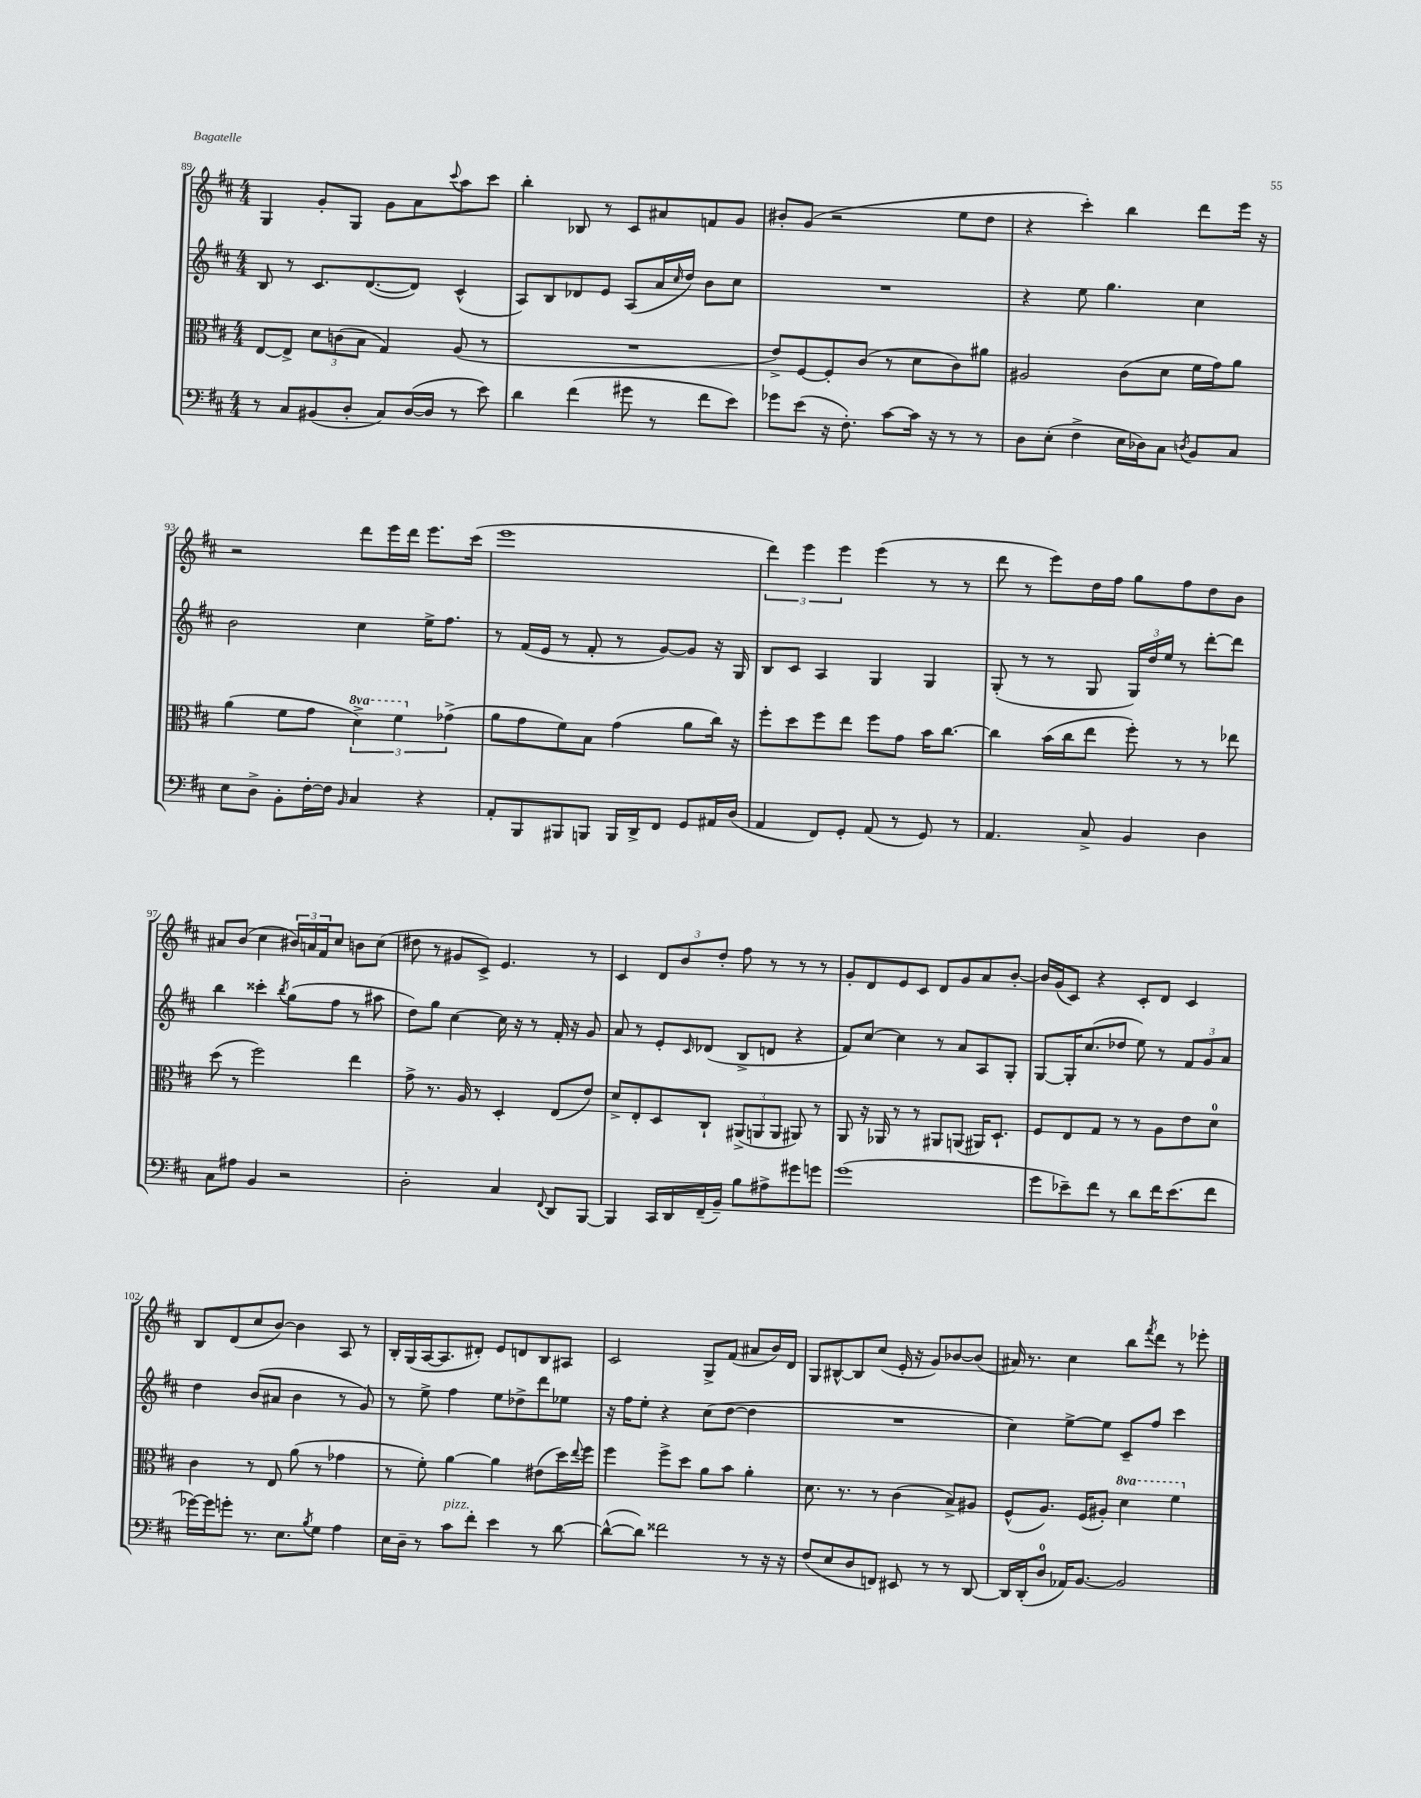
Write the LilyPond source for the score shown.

<<
\new StaffGroup <<
\new Staff = "s0" {
    \clef treble \key d \major \numericTimeSignature \time 4/4
    g4 g'8-. g8 g'8 a'8 \appoggiatura { cis'''8 } a''8 cis'''8 |
    b''4-. bes8 r8 cis'8 ais'8 f'8 g'8 |
    bis'8-. g'8( r2 e''8 d''8 |
    r4 cis'''4-.) b''4 d'''8 e'''16 r16 |
    r2 d'''8 e'''16 d'''16 e'''8. cis'''16( |
    e'''1 |
    \tuplet 3/2 { d'''4) e'''4 e'''4 } e'''4( r8 r8 |
    d'''8 r8 e'''8) d''16 fis''16 g''8 fis''8 d''8 b'8 |
    ais'8 b'8( cis''4 \tuplet 3/2 { bis'16) a'16 fis'16 } cis''8 b'8 cis''8( |
    dis''8 r8 gis'8 cis'8->) e'4. r8 |
    cis'4 \tuplet 3/2 { d'8 b'8 d''8-. } fis''8 r8 r8 r8 |
    g'8-. d'8 e'8 cis'8 d'8 g'8 a'8 b'8~-. |
    b'16 g'16( cis'8) r4 cis'8-. d'8 cis'4 |
    b8 d'8( cis''8 b'8~) b'4 a8 r8 |
    b16-. g16( a16~ a8. dis'8-.) e'8 d'8 b8 ais8 |
    cis'2 g8-> fis'8( ais'8 b'16) d'16 |
    g8 bis8~-^ bis8 cis''8( e'16-. r16 g'8) bes'8~ bes'8( |
    ais'16) r8. cis''4 b''8 \acciaccatura { fis'''8 } d'''8 r8 ees'''8-. \bar "|." |
}
\new Staff = "s1" {
    \clef treble \key d \major \numericTimeSignature \time 4/4
    b8 r8 cis'8. d'8.~( d'8) cis'4-^( |
    a8) b8 des'8 e'8 a8( a'16 \grace { cis''16 } d''16) b'8 cis''8 |
    R1 |
    r4 e''8 g''4. cis''4 |
    b'2 cis''4 e''16-> fis''8. |
    r8 fis'16( e'16 r8 fis'8-. r8 g'8~) g'8 r16 g16 |
    b8 cis'8 a4 g4 g4 |
    g8-.( r8 r8 g8 \tuplet 3/2 { g16) d''16 e''16 } r8 d'''8~-. d'''8 |
    b''4 cisis'''4-. \acciaccatura { b''8 } g''8( fis''8 r8 ais''8 |
    d''8) g''8 cis''4~ cis''16 r16 r8 fis'16-. r16 g'8 |
    a'8 r8 e'8-. \grace { cis'16 } des'8( b8-> d'8 r4 |
    fis'8) cis''8~ cis''4 r8 a'8 a8 g8-. |
    g8~ g16-. cis''8.( des''8 e''8) r8 \tuplet 3/2 { fis'8 g'8 a'8 } |
    d''4 b'8( ais'8 b'4 r8 g'8) |
    r8 e''8-> fis''4 e''8 des''8-> d'''8 ees''8 |
    r16 fis''16 e''8-. r4 cis''8( d''8~ d''4 |
    R1 |
    cis''4) e''8~-> e''8 cis'8-- fis''8 cis'''4 \bar "|." |
}
\new Staff = "s2" {
    \clef alto \key d \major \numericTimeSignature \time 4/4 \set Staff.ottavationMarkups = #ottavation-simple-ordinals
    e8~ e8-> \tuplet 3/2 { d'8 c'8( b8 } g4) a8( r8 |
    R1 |
    e'8->) fis8~ fis8-. cis'8( r8 d'8 cis'8) ais'8 |
    ais2 cis'8( d'8 fis'16 g'16) a'8 |
    a'4( fis'8 g'8 \tuplet 3/2 { \ottava #1 d''4->) fis''4 \ottava #0 ges'4->( } |
    a'8 g'8 fis'8) b8 g'4( a'8 cis''16) r16 |
    fis''8-. d''8 fis''8 e''8 fis''8 g'8 b'16 cis''8.~ |
    cis''4 b'16( cis''16 e''8 fis''8-.) r8 r8 ees''8 |
    d''8( r8 fis''2) e''4 |
    g'8-> r8. a16 r8 d4-. e8( e'8) |
    d'8-> e8-. d8 cis8-! \tuplet 3/2 { ais,8->( a,8 a,8 } ais,8) r8 |
    a,8 r16 aes,16 r8 r8 ais,8 a,8( ais,16) d8.-! |
    fis8 e8 g8 r8 r8 a8 e'8 d'8-0 |
    cis'4 r8 e8 a'8( r8 ges'4 |
    r8 fis'8-.) a'4~ a'4 eis'8( d''16) \appoggiatura { e''8 } fis''16 |
    fis''4 fis''8-> d''8 a'8 b'8 a'4-. |
    d'8. r8. r8 cis'4( b8->) ais8 |
    fis8-^( a8.) fis16( ais8-.) \ottava #1 d''4 fis''4 \ottava #0 \bar "|." |
}
\new Staff = "s3" {
    \clef bass \key d \major \numericTimeSignature \time 4/4
    r8 cis8 bis,8( d8-. cis8) d16~( d16 r8 e'8) |
    d'4 fis'4( gis'8 r8 fis'8 e'8) |
    ges'8 e'8( r16 fis8.-.) cis'8~ cis'16 r16 r8 r8 |
    d8 e8-.( fis4-> e16 des16) cis8 \acciaccatura { d8 } b,8 cis8 |
    e8 d8-> b,8-. fis16~-. fis16 \grace { b,16 } cis4 r4 |
    a,8-. b,,8 bis,,8 b,,8 b,,16 d,16-> fis,8 g,8 ais,16 d16( |
    a,4 fis,8) g,8-. a,8( r8 g,8) r8 |
    a,4. cis8-> b,4 d4 |
    cis8 ais8 b,4 r2 |
    d2-. cis4 \appoggiatura { fis,8 } d,8 b,,8~ |
    b,,4 cis,16 d,16 fis,16--( b,16--) b8 ais8-> gis'8 g'8 |
    g'1( |
    g'8 ees'8--) fis'8 r8 d'8 fis'16 ees'8.( fis'8 |
    ges'16~) ges'16 g'8-. r8. e8. \acciaccatura { b8 } g8 a4 |
    e16 d16-- r8 cis'8^\markup { \italic "pizz." } fis'8-. e'4 r8 d'8~ |
    d'8~-^( d'8) fisis'2 r8 r16 r16 |
    fis8( e8 d8 f,8) eis,8 r8 r8 d,8~ |
    d,16 d,16-.( d8-0 aes,16) b,8.~ b,2 \bar "|." |
}
>>
>>
\layout { \context { \Score currentBarNumber = #89 } }
